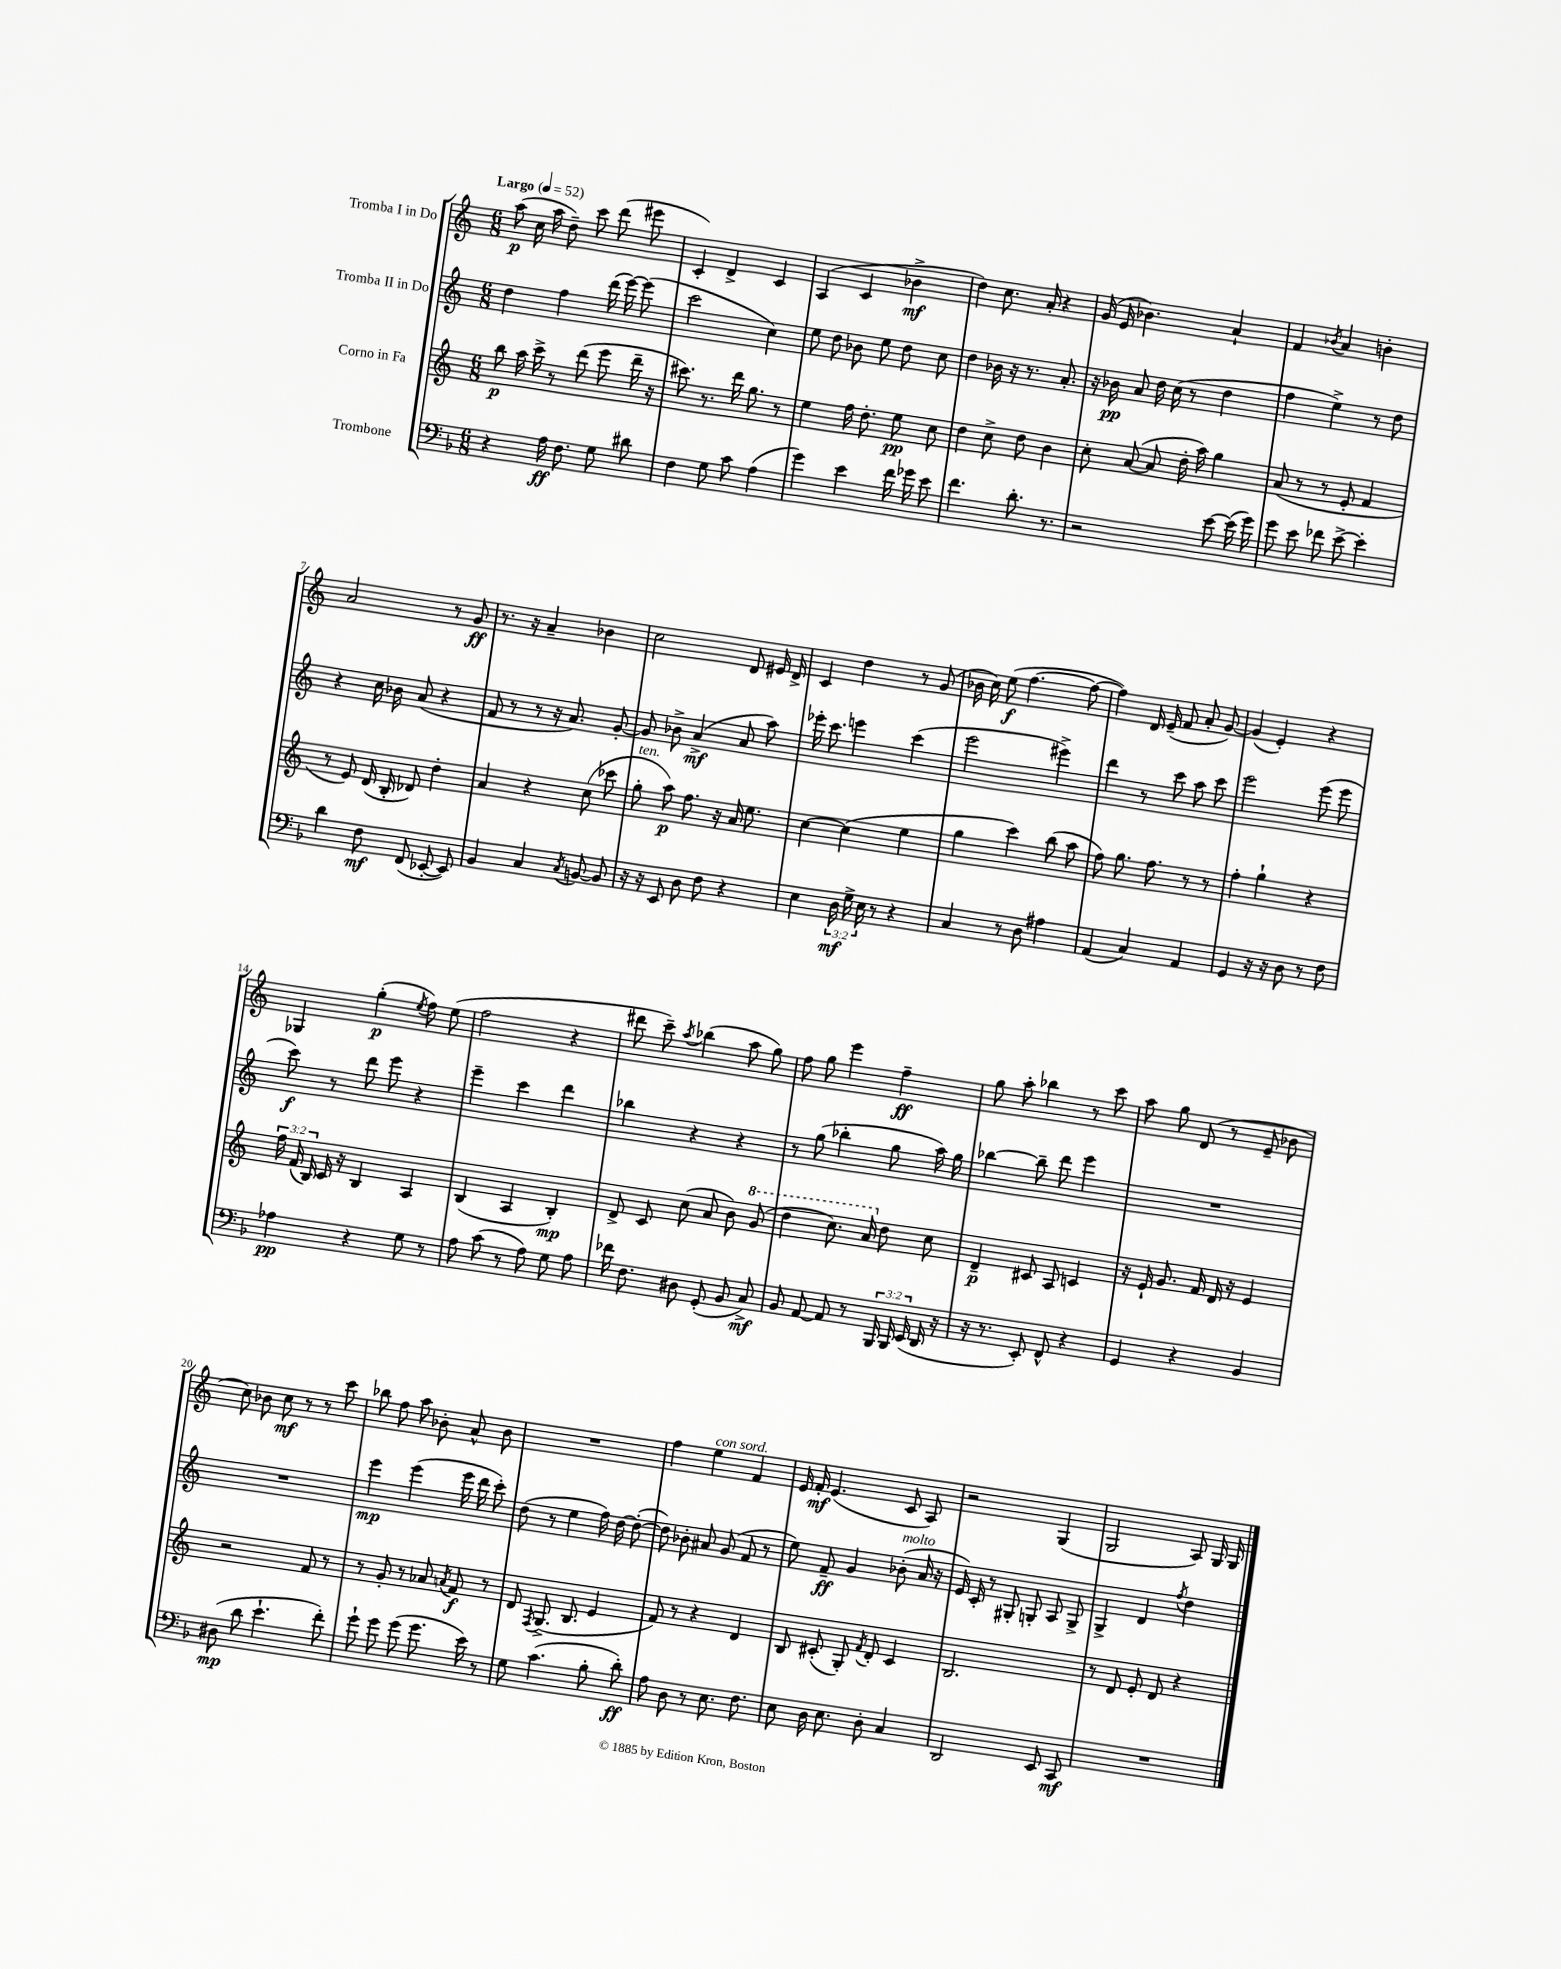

**kern	**kern	**kern	**kern
*staff4	*staff3	*staff2	*staff1
*clefF4	*clefG2	*clefG2	*clefG2
*k[b-]	*k[]	*k[]	*k[]
*M6/8	*M6/8	*M6/8	*M6/8
*MM52	*MM52	*MM52	*MM52
4r	8bb	4dd	(8aa
.	16aa	.	16cc
.	16ccc^	.	16aa
16A	8r	4ff	8dd~)
8.F	.	.	.
.	(8ddd	.	8ccc
8G	8eee	(16ddd	(8ddd
.	.	[16eee)	.
8d#	16ddd~	(8eee]	8eee#
.	16r	.	.
=	=	=	=
4F	8.ccc#)	2ccc	4c')
.	8.r	.	.
8G	.	.	4d^
8c	16ddd	.	.
.	8.gg	.	.
(4A	.	4cc)	4c
.	8r	.	.
=	=	=	=
4g)	4ee	8ee	(4A
.	.	8dd	.
4e	16ff	8b-	4c
.	8.dd'	.	.
.	.	8ee	.
16f	8ee	8dd	4b-^
16g-	.	.	.
8e	8cc	8cc	.
=	=	=	=
4.f	4dd	4dd	4dd)
.	8cc^	16b-	8.cc
.	.	16r	.
8.d'	8dd	8.r	.
.	.	.	16a'
.	4b	.	4r
8.r	.	8.a'	.
=	=	=	=
2r	8cc'	16r	(16g
.	.	16b-	16e
.	([8a	8a	4.b-)
.	8a]	16dd	.
.	.	(16cc	.
.	16dd'	8r	.
.	16aa)	.	.
[8e	4gg	4dd	4a`
(16e]	.	.	.
16g)	.	.	.
=	=	=	=
8g	(8a	4ff	4f
8e	8r	.	.
.	.	.	8qb-
8f-	8r	4ee^)	4a
[8e^	8e'	.	.
4e']	4f	8r	4b'
.	.	8dd	.
=	=	=	=
4d	8r	4r	2a
.	8e)	.	.
8F	(16d	16cc	.
.	16B'	16b-	.
(8FF	8d-)	(8a	.
[8EE-'	4dd'	4r	8r
8EE-])	.	.	8g
=	=	=	=
4BB-	4a	8f	8.r
.	.	8r	.
.	.	.	16r
4C	4r	8r	4a~
.	.	16r	.
.	.	8.a)	.
8qC	.	.	.
[8BB	(8cc	.	4b-
8BB]	8ccc-	[8g'	.
=	=	=	=
16r	8gg'	8g]	2cc
16r	.	.	.
8EE	8aa)	8b-^	.
8D	8.ff	(4a^	.
8F	.	.	.
.	16r	.	.
4r	16a	8a	8d
.	8.ee	.	.
.	.	8aa)	16e#
.	.	.	16d^
=	=	=	=
4E	[4cc	16eee-'	4c
.	.	8.ccc	.
24D	(4cc]	4eee	4dd
24G^	.	.	.
24E	.	.	.
8r	.	.	.
4r	4ee	(4ccc	8r
.	.	.	(8g
=	=	=	=
4C	4gg	2eee	16b-
.	.	.	16cc)
.	.	.	(8ee
8r	4ccc)	.	[4.ff
8D	.	.	.
4A#	(8bb	4eee#^)	.
.	8aa	.	8ff_
=	=	=	=
(4AA	8ff)	4ddd	4ff])
.	8.gg	.	.
4C)	.	8r	16d
.	8.ff	.	(16e~
.	.	8ccc	8f
4AA	8r	8aa	8a'
.	8r	8ccc	[8g)
=	=	=	=
4GG	4ff'	2eee	(4g]
16r	4gg`	.	4e')
16r	.	.	.
8D	.	.	.
8r	4r	(8eee	4r
8F	.	8eee	.
=	=	=	=
4A-	24ff	8ccc)	4G-
.	(24f	.	.
.	24B)	.	.
.	16c	8r	.
.	16r	.	.
4r	4B	8ddd	(4gg'
.	.	8eee	.
.	.	.	8qee
8G	4A	4r	8ff)
8r	.	.	(8ee
=	=	=	=
8A	(4B	4eee~	2ff
(8c	.	.	.
8r	4A	4ccc	.
8A)	.	.	.
8G	4B')	4ddd	4r
8A	.	.	.
=	=	=	=
16f-	8d^	4bb-	8ddd#
8.F	.	.	.
.	8c	.	8ccc~)
.	.	.	8qaa
8D#	(8cc	4r	(4bb-
(8GG'	8a	.	.
8BB-	8b)	4r	8aa
8C^)	(8gg	.	8gg)
=	=	=	=
8BB-	4ddd	8r	8ff
[8AA	.	(8gg	8gg
8AA]	8.ccc)	4bb-'	4eee
8r	.	.	.
.	16aa	.	.
24BBB-	8dd	8gg	4ff~
24BBB-	.	.	.
(24EE	.	.	.
16DD	8cc	16aa)	.
16r	.	16gg	.
=	=	=	=
16r	4d~	[4bb-	8gg
8.r	.	.	.
.	.	.	8aa'
8EE')	8c#	8bb-~]	4bb-
8FF^^	8A	8ddd	.
4r	4c	4eee	8r
.	.	.	8ccc
=	=	=	=
4GG	16r	2.r	8aa
.	16e`	.	.
.	8.g	.	8gg
4r	.	.	(8d
.	16f	.	.
.	16d	.	8r
.	16r	.	.
4BB-	4e	.	8e~
.	.	.	8b-
=	=	=	=
(8D#	2r	2.r	8cc)
8d	.	.	8b-
4.e`	.	.	8cc
.	.	.	8r
.	8f	.	8r
8f')	8r	.	8ccc
=	=	=	=
8g`	8r	4eee	8bb-
8g	8g'	.	8ff
(8g	8r	(4eee	8aa
8.g	8a-	.	8b-'
.	8qa	.	.
.	8f	16eee	8a^^
16e)	.	16ddd	.
8r	8r	8ccc')	8b-
=	=	=	=
8G	8d	(8dd	2.r
.	8qF	.	.
(4.c	(8.G^	8r	.
.	.	4ee	.
.	8.B	.	.
8B-'	4e	16ff)	.
.	.	[16dd	.
8d')	.	(8dd'_	.
=	=	=	=
8A	8f)	8dd])	4ff
8D	8r	8b-'	.
8r	4r	8a#	4ee
8.E	.	(8g	.
.	4d	8f	4f
8.F	.	.	.
.	.	8r	.
=	=	=	=
8E	8B	8ee)	16e
.	.	.	16f'
16D	(8c#'	8f~	(4.e
8.E	.	.	.
.	8G')	4g	.
.	8qf	.	.
8D'	8d'	.	.
4C	4c#	(8b-'	8c
.	.	16a	8A)
.	.	16r	.
=	=	=	=
2DD	2.B	16e)	2r
.	.	16c'	.
.	.	8r	.
.	.	8G#'	.
.	.	8G'	.
8EE	.	8A	(4G
8CC	.	8G^	.
=	=	=	=
2.r	8r	4G^	2G
.	8d	.	.
.	8e'	4d	.
.	8d	.	.
.	.	8qff	.
.	4r	4dd	8A)
.	.	.	16G
.	.	.	16G
==	==	==	==
*-	*-	*-	*-
